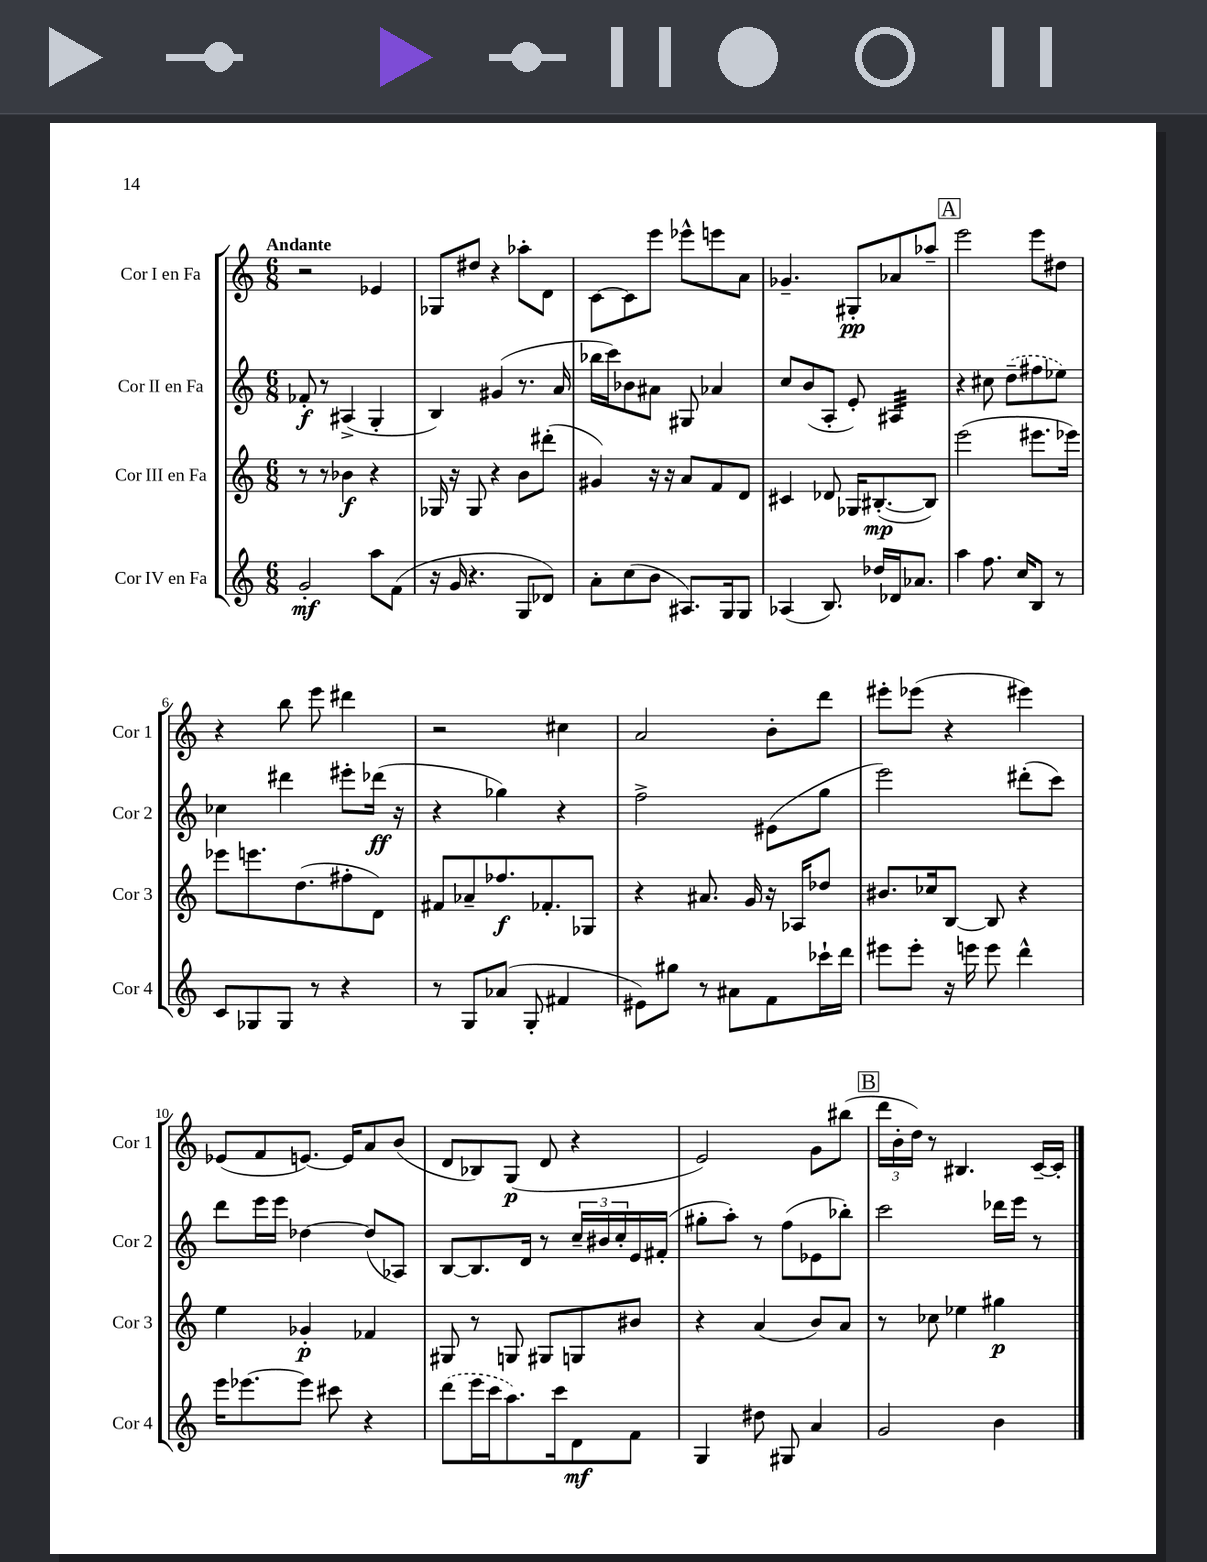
<<
\new StaffGroup <<
\new Staff = "s0" \with { instrumentName = "Cor I en Fa" shortInstrumentName = "Cor 1" } {
    \clef treble \key c \major \numericTimeSignature \time 6/8 \tempo "Andante"
    r2 ees'4 |
    ges8 dis''8 r4 aes''8-. d'8 |
    c'8~ c'8 e'''8 ees'''8-^ e'''8 a'8 |
    ges'4.-- gis8-.\pp aes'8 aes''8-- |
    \mark \markup { \box "A" } e'''2 e'''8 dis''8 |
    r4 b''8 e'''8 dis'''4 |
    r2 cis''4 |
    a'2 b'8-. d'''8 |
    eis'''8-. ees'''8( r4 eis'''4) |
    ees'8( f'8 e'8.~) e'16 a'8 b'8( |
    d'8 bes8) g8\p( d'8 r4 |
    e'2) g'8 bis''8( |
    \mark \markup { \box "B" } \tuplet 3/2 { d'''16 b'16-. d''16) } r8 bis4. c'16~-- c'16-. \bar "|." |
}
\new Staff = "s1" \with { instrumentName = "Cor II en Fa" shortInstrumentName = "Cor 2" } {
    \clef treble \key c \major \numericTimeSignature \time 6/8
    fes'8-.\f r8 ais4->( g4-. |
    b4) gis'4( r8. a'16 |
    bes''16 c'''16) bes'8 ais'8 gis8 aes'4 |
    c''8 b'8( a8-. e'8-.) ais4:32 |
    \mark \markup { \box "A" } r4 cis''8 \once \slurDashed d''8--( fis''8 ees''8) |
    ces''4 dis'''4 eis'''8-. des'''16\ff( r16 |
    r4 ges''4) r4 |
    f''2-> eis'8( g''8 |
    e'''2) dis'''8-.( c'''8) |
    d'''8 e'''16 e'''16 des''4~ des''8( aes8) |
    b8~ b8. d'16 r8 \tuplet 3/2 { c''16-- bis'16 c''16-. } e'16 fis'16-.( |
    gis''8-. a''8-.) r8 f''8( ees'8 bes''8-.) |
    \mark \markup { \box "B" } c'''2 des'''16 e'''16 r8 \bar "|." |
}
\new Staff = "s2" \with { instrumentName = "Cor III en Fa" shortInstrumentName = "Cor 3" } {
    \clef treble \key c \major \numericTimeSignature \time 6/8
    r8 r8 bes'4\f r4 |
    ges16 r16 ges8 r4 b'8 dis'''8-.( |
    gis'4) r16 r16 a'8 f'8 d'8 |
    cis'4 des'8 ges16 bis8.~-.\mp( bis8) |
    \mark \markup { \box "A" } e'''2( eis'''8. ees'''16) |
    ees'''8 e'''8. d''8.( fis''8-. d'8) |
    fis'8 aes'8-- fes''8.\f fes'8.-. ges8 |
    r4 ais'8. g'16 r16 aes16 des''8 |
    bis'8. ces''16 b8~ b8 r4 |
    e''4 ges'4-.\p fes'4 |
    gis8 r8 g8 gis8 g8 bis'8 |
    r4 a'4( b'8) a'8 |
    \mark \markup { \box "B" } r8 ces''8 ees''4 gis''4\p \bar "|." |
}
\new Staff = "s3" \with { instrumentName = "Cor IV en Fa" shortInstrumentName = "Cor 4" } {
    \clef treble \key c \major \numericTimeSignature \time 6/8
    g'2-.\mf a''8 f'8( |
    r16 g'16 r4. g8 des'8) |
    a'8-. c''8( b'8 ais8.) g16 g8 |
    aes4( b8.) des''16 des'16 aes'8. |
    \mark \markup { \box "A" } a''4 f''8. c''16 b8 r8 |
    c'8 ges8 ges8 r8 r4 |
    r8 g8 aes'8( g8-. fis'4 |
    eis'8) gis''8 r8 ais'8 f'8 ces'''16-! d'''16 |
    eis'''8 eis'''8-. r16 e'''16 e'''8 d'''4-^ |
    e'''16 ees'''8.~ ees'''8 cis'''8 r4 |
    \once \slurDashed d'''8( e'''16 c'''16 a''8.) c'''16 d'8\mf f'8 |
    g4 dis''8 gis8 a'4 |
    \mark \markup { \box "B" } g'2 b'4 \bar "|." |
}
>>
>>
